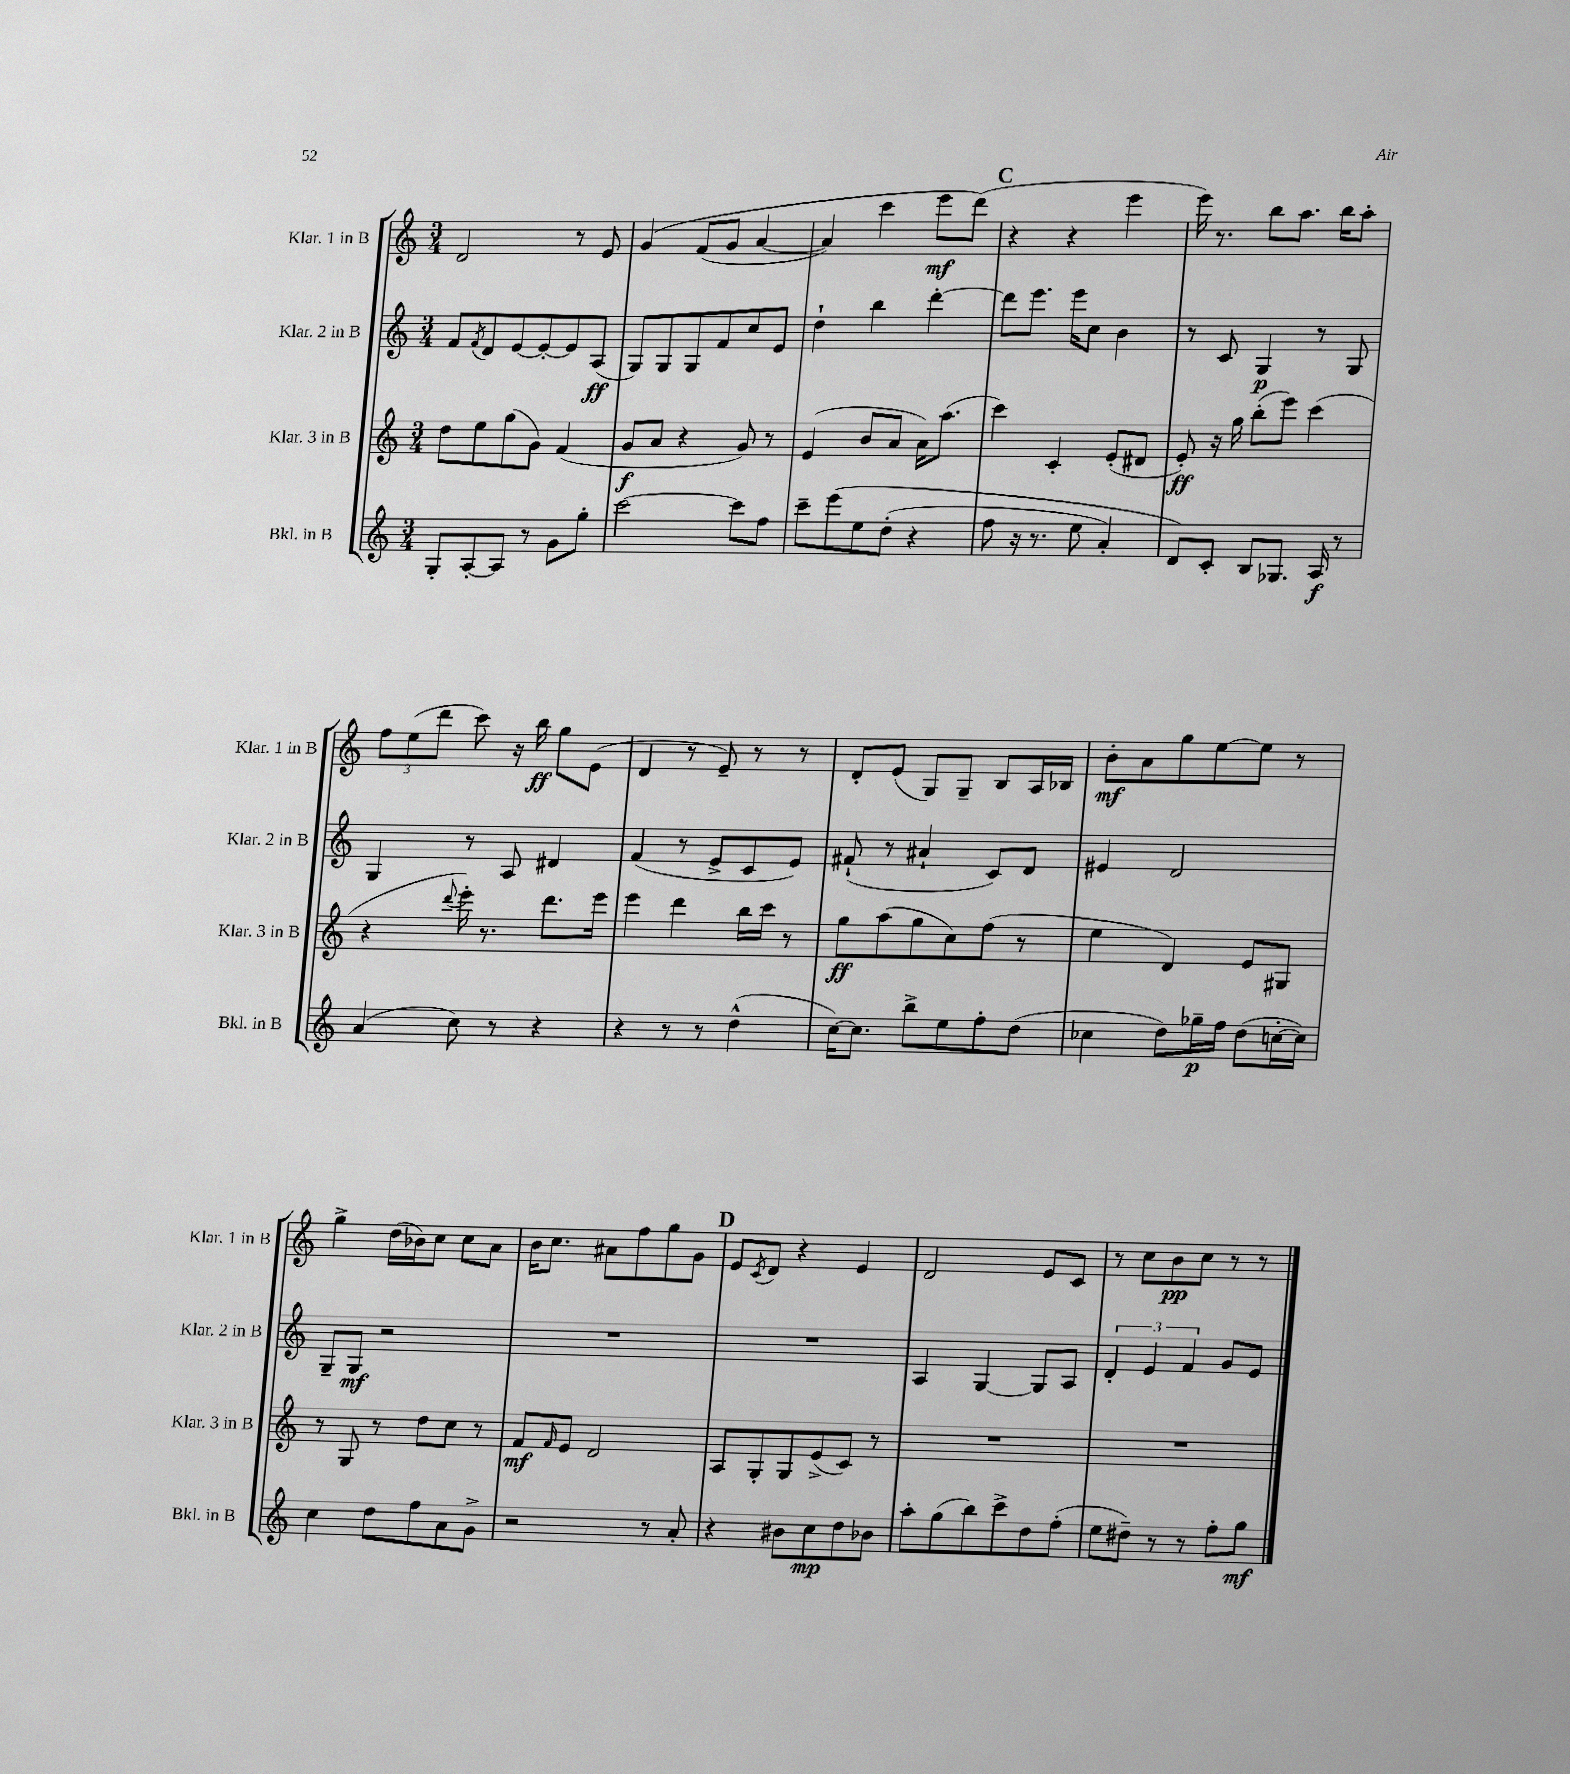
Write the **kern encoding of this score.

**kern	**kern	**kern	**kern
*staff4	*staff3	*staff2	*staff1
*clefG2	*clefG2	*clefG2	*clefG2
*k[]	*k[]	*k[]	*k[]
*M3/4	*M3/4	*M3/4	*M3/4
8G'	8dd	8f	2d
.	.	8qf	.
[8A'	8ee	8d	.
8A]	(8gg	[8e	.
8r	8g)	8e'_	.
8g	(4f	8e]	8r
8gg'	.	(8A	8e
=	=	=	=
[2ccc	8g	8G)	&(4g
.	8a	8G	.
.	4r	8G	(8f
.	.	8f	8g
8ccc]	8g)	8cc	[4a
8ff	8r	8e	.
=	=	=	=
8ccc~	(4e	4dd`	4a])
&(8eee	.	.	.
8ee	8b	4bb	4ccc
(8dd'	8a	.	.
4r	16a)	[4ddd'	8eee
.	(8.aa	.	.
.	.	.	(8ddd&)
=	=	=	=
8ff	4ccc)	8ddd]	4r
16r	.	8.eee	.
8.r	.	.	.
.	4c'	.	4r
.	.	16eee	.
8ee	.	8cc	.
4a')	(8e'	4b	4eee
.	8d#	.	.
=	=	=	=
8d&)	8e')	8r	16eee)
.	.	.	8.r
8c'	16r	8c	.
.	16gg	.	.
8B	(8bb'	4G	8bb
8.G-	8eee)	.	8.aa
.	(4ccc	8r	.
16A	.	.	16bb
8r	.	8G	8aa'
=	=	=	=
(4a	4r	4G	12ff
.	.	.	(12ee
.	.	.	12ddd
.	8qqddd	.	.
8cc)	16eee')	8r	8ccc)
.	8.r	.	.
8r	.	8A	16r
.	.	.	16bb
4r	8.ddd	4d#	8gg
.	.	.	(8e
.	16eee	.	.
=	=	=	=
4r	4eee	(4f	4d
8r	4ddd	8r	8r
8r	.	8e^	8e~)
(4dd^^	16bb	8c	8r
.	16ccc	.	.
.	8r	8e)	8r
=	=	=	=
[16cc)	8gg	(8f#`	8d'
8.cc]	.	.	.
.	(8aa	8r	(8e
8bb^	8gg	4a#`	8G)
8ee	8cc)	.	8G~
8ff'	(8ff	8c)	8B
(8dd	8r	8d	16A
.	.	.	16B-
=	=	=	=
4cc-	4ee	4e#	8b'
.	.	.	8a
8dd)	4d)	2d	8gg
16gg-~	.	.	[8ee
16ff	.	.	.
(8dd	8e	.	8ee]
[16cc'	8G#	.	8r
16cc])	.	.	.
=	=	=	=
4cc	8r	8G~	4gg^
.	8G	8G	.
8dd	8r	2r	(16dd
.	.	.	16b-)
8ff	8dd	.	8cc
8a	8cc	.	8cc
8g^	8r	.	8a
=	=	=	=
2r	8f	2.r	16b
.	.	.	8.cc
.	16qqf	.	.
.	8e	.	.
.	2d	.	8a#
.	.	.	8ff
8r	.	.	8gg
8a'	.	.	8g
=	=	=	=
4r	8A	2.r	8e
.	.	.	8qc
.	8G'	.	8d
8b#	8G	.	4r
8cc	(8e^	.	.
8dd	8c)	.	4e
8b-	8r	.	.
=	=	=	=
8aa'	2.r	4A	2d
(8gg	.	.	.
8bb)	.	[4G	.
8ccc^	.	.	.
8dd	.	8G]	8e
(8ff'	.	8A	8c
=	=	=	=
8ee	2.r	6d'	8r
8dd#~)	.	.	8cc
.	.	6e	.
8r	.	.	8b
.	.	6f	.
8r	.	.	8cc
8ff'	.	8g	8r
8gg	.	8e	8r
==	==	==	==
*-	*-	*-	*-
